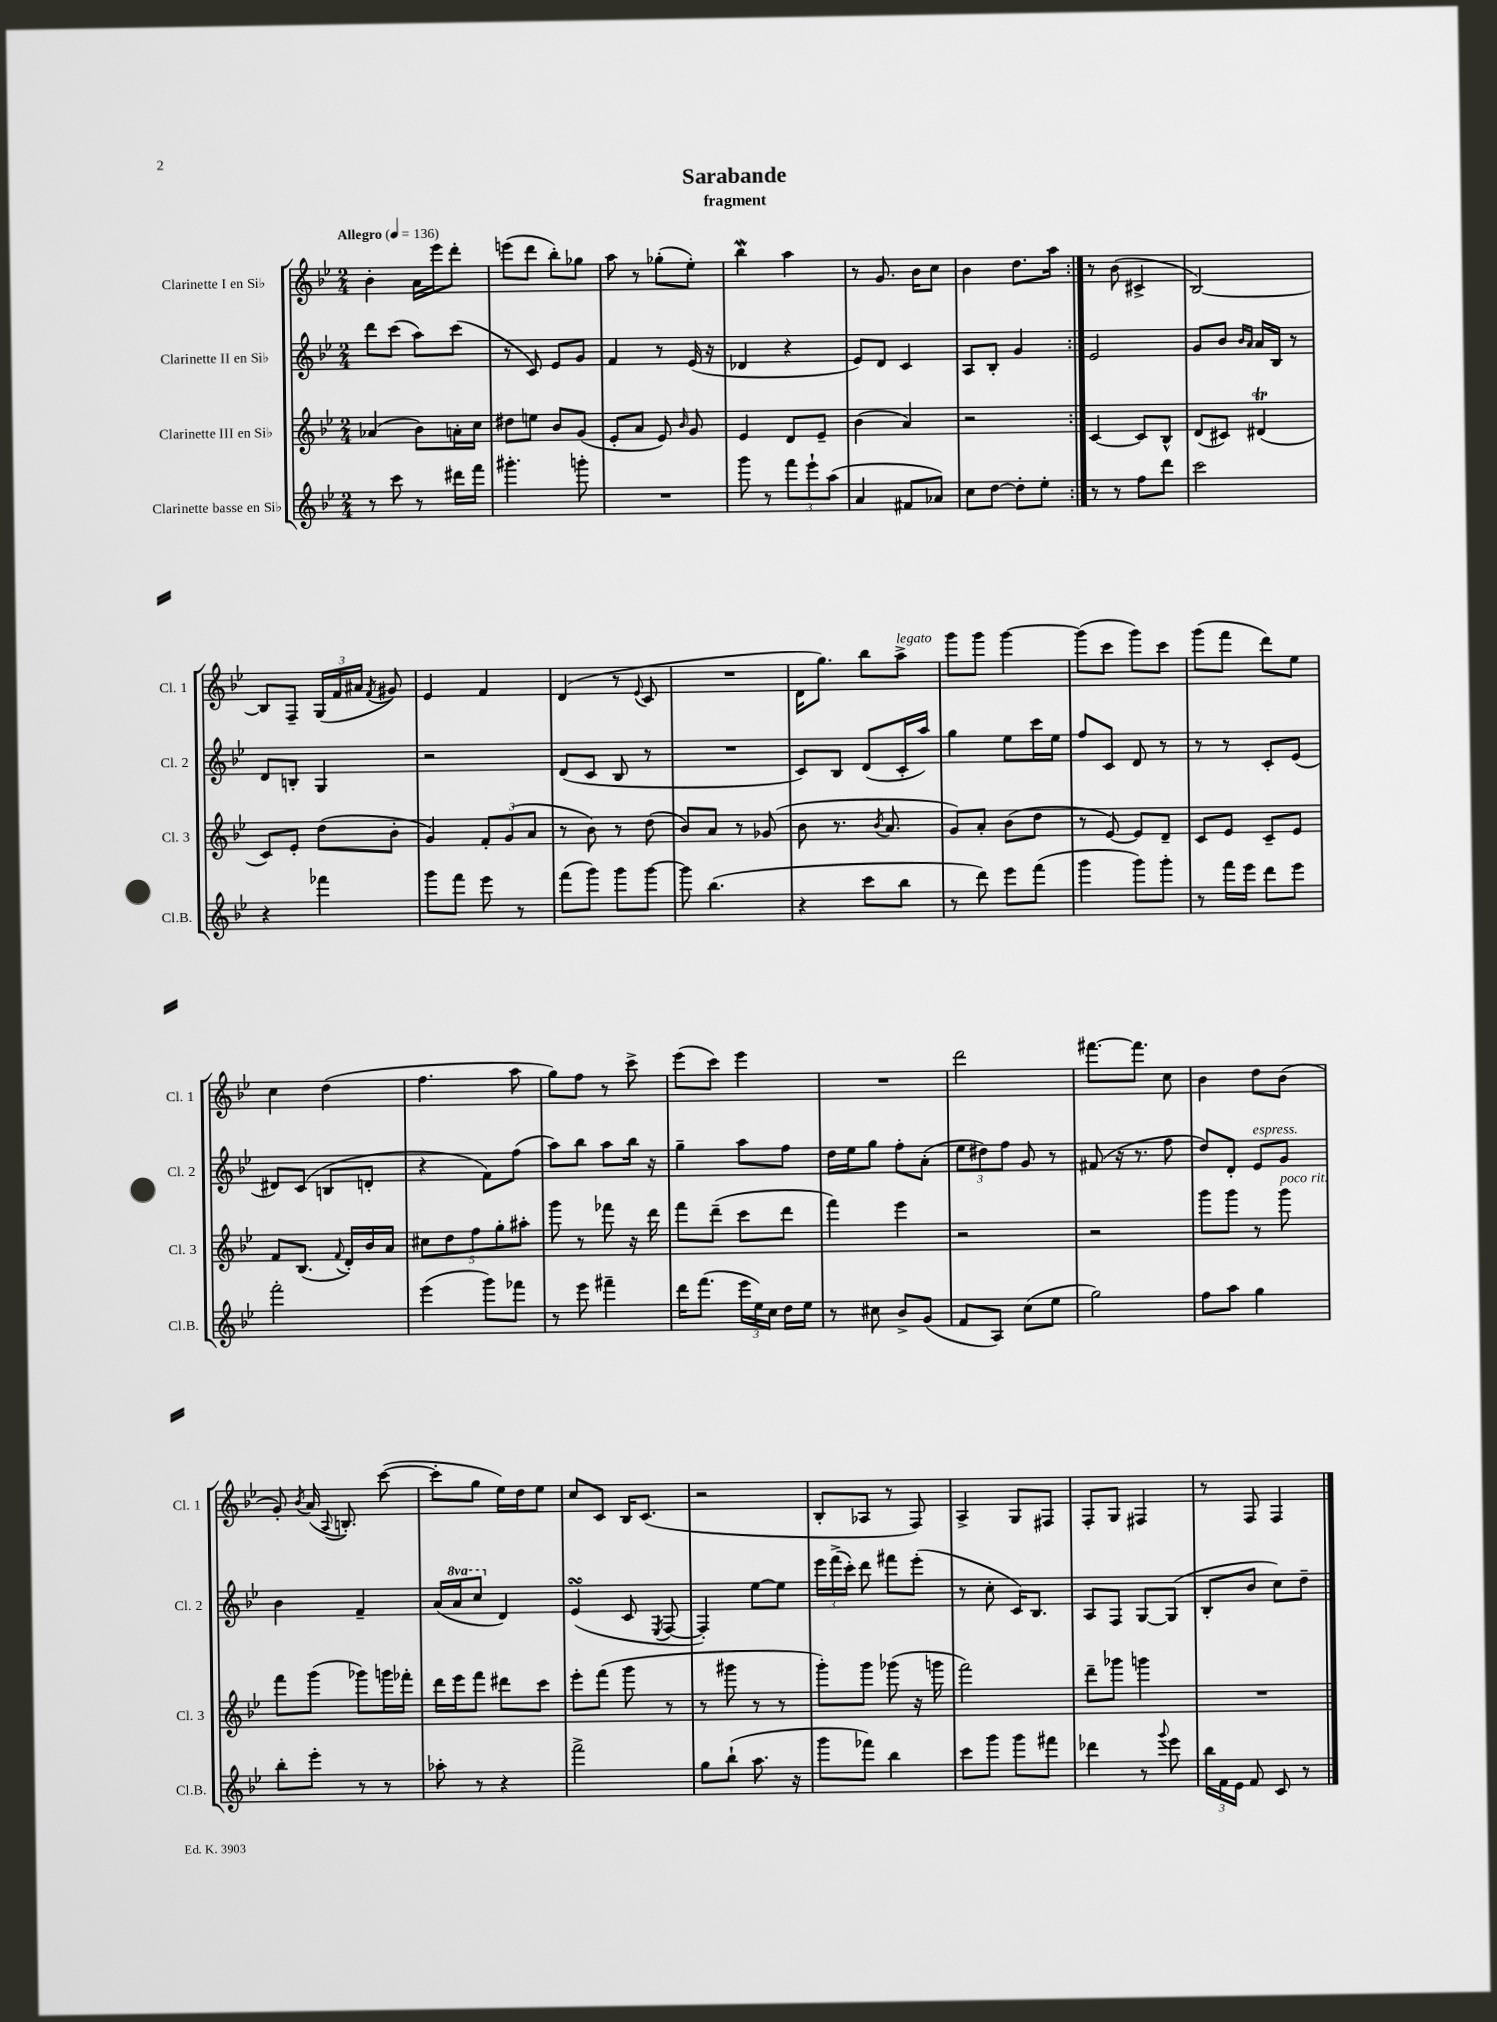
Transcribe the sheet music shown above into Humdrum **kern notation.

**kern	**kern	**kern	**kern
*staff4	*staff3	*staff2	*staff1
*clefG2	*clefG2	*clefG2	*clefG2
*k[b-e-]	*k[b-e-]	*k[b-e-]	*k[b-e-]
*M2/4	*M2/4	*M2/4	*M2/4
*MM136	*MM136	*MM136	*MM136
8r	(4a-	8ddd	4b-'
8ccc	.	(8ccc	.
8r	8b-)	8aa)	16a
.	.	.	16eee-
16ddd#	16a'	(8ccc	8ddd'
16fff	16cc	.	.
=	=	=	=
4.ggg#'	8dd#	8r	(8eee
.	8ee	8c)	8ddd
.	8b-	8e-	8bb-')
8ggg'	(8g	8g	8gg-
=	=	=	=
2r	8e-'	4f	8aa
.	8a	.	8r
.	8e-)	8r	(8gg-'
.	16qqb-	.	.
.	8g	(16e-	8ee-')
.	.	16r	.
=	=	=	=
8ggg	4e-	4d-	4bb-
8r	.	.	.
12fff	8d	4r	4aa
12eee-`	.	.	.
.	8e-~	.	.
(12aa	.	.	.
=	=	=	=
4a	(4b-	8e-)	8r
.	.	8d	8.g
8f#	4a)	4c	.
.	.	.	16b-
8a-)	.	.	8cc
=	=	=	=
8cc	2r	8A	4b-
[8dd	.	8B-'	.
8dd']	.	4g	8.dd
8ee-'	.	.	.
.	.	.	16aa
=:|!	=:|!	=:|!	=:|!
8r	[4c	2e-	8r
8r	.	.	(8b-
8ff	8c]	.	4c#^
8ddd	8B-^^	.	.
=	=	=	=
2ccc	(8d	8g	[2B-)
.	8c#)	8b-	.
.	.	16qqb-	.
.	.	16qqa	.
.	(4d#	16a	.
.	.	16B-	.
.	.	8r	.
=	=	=	=
4r	8c)	8d	8B-]
.	8e-'	8B'	8F~
4fff-	(8dd	4G	(24G
.	.	.	24f
.	.	.	24a#
.	.	.	8qf
.	8b-'	.	8g#)
=	=	=	=
8ggg	4g)	2r	4e-
8fff	.	.	.
8eee-	12f'	.	4f
.	(12g	.	.
8r	.	.	.
.	12a	.	.
=	=	=	=
(8fff	8r	(8d	(4d
8ggg)	8b-)	8c	.
8ggg	8r	8B-	8r
.	.	.	8qqe-
[8ggg	(8dd	8r	8c
=	=	=	=
8ggg]	8b-)	2r	2r
(4.bb-	8a	.	.
.	8r	.	.
.	(8g-	.	.
=	=	=	=
4r	8b-	8c)	16d
.	.	.	8.gg)
.	8.r	8B-	.
8ccc	.	(8d	8bb-
.	8qb-	.	.
.	8.a	.	.
8bb-	.	16c'	8aa^
.	.	16aa)	.
=	=	=	=
8r	8g)	4gg	8ggg
8ddd)	8a'	.	8ggg
8eee-	(8b-	8ee-	[4ggg
(8fff	8dd	16ccc	.
.	.	16ee-	.
=	=	=	=
4ggg	8r	8ff	(8ggg]
.	[8e-)	8c	8ccc
8ggg)	8e-]	8d	8ggg)
8ggg'	8d~	8r	8ccc
=	=	=	=
8r	8c	8r	(8ggg
16fff	8e-	8r	8fff
16eee-	.	.	.
8ddd	8c~	8c'	8ddd)
8eee-	8e-	(8e-	8ee-
=	=	=	=
2fff'	8f	8d#)	4cc
.	(8.B-	(8c	.
.	.	8B	(4dd
.	8qqf	.	.
.	16d')	.	.
.	16b-	8d'	.
.	16a	.	.
=	=	=	=
(4eee-	10cc#	4r	4.ff
.	10dd	.	.
.	10ff	.	.
8ggg)	.	8f)	.
.	10gg'	.	.
8fff-	.	(8ff	8aa
.	10aa#'	.	.
=	=	=	=
8r	8ggg	8aa)	8gg)
8eee-	8r	8bb-	8ff
4fff#~	8fff-	8aa	8r
.	16r	16bb-	8ccc^
.	16ddd	16r	.
=	=	=	=
16ddd	8fff	4gg~	(8eee-
(8.fff	.	.	.
.	(8ddd~	.	8ccc)
24eee-	8ccc	8aa	4eee-
24ee-)	.	.	.
24cc	.	.	.
16dd	8ddd	8ff	.
16ee-	.	.	.
=	=	=	=
8r	4fff)	16dd	2r
.	.	16ee-	.
8cc#	.	8gg	.
8b-^	4eee-	8ff'	.
(8g	.	(8a'	.
=	=	=	=
8f	2r	12ee-	2ddd
.	.	12dd#)	.
8A)	.	.	.
.	.	12ff	.
(8cc	.	8g	.
8ee-	.	8r	.
=	=	=	=
2gg)	2r	(8f#	[8.fff#
.	.	16r	.
.	.	8.r	8.fff#]
.	.	8ff	8cc
=	=	=	=
8ff	8ggg	8dd)	4b-
8aa	8ggg	8d'	.
4gg	8r	8e-	8dd
.	8ggg	8g	(8b-
=	=	=	=
8bb-'	8fff	4b-	8g')
.	.	.	8qb-
8eee-'	(8ggg	.	(16a
.	.	.	8qqA
.	.	.	8.B')
8r	8ggg-)	4f~	.
8r	16ggg	.	([8ccc
.	16fff-'	.	.
=	=	=	=
8aa-'	16ddd	(16a	8ccc']
.	16eee-	16aa	.
8r	8fff	8ccc	8gg
4r	8ddd#	4d)	16ee-)
.	.	.	16dd
.	8ccc	.	8ee-
=	=	=	=
2fff^	8eee-'	(4e-	8cc
.	(8fff	.	8c
.	8ggg	8c	16B-
.	.	.	(8.c
.	.	8qE-	.
.	8r	[8F	.
=	=	=	=
8gg	8r	4F'])	2r
(8bb-`	8ggg#	.	.
8.aa	8r	[8ee-	.
.	8r	8ee-]	.
16r	.	.	.
=	=	=	=
8ggg	8ggg')	24eee-	8B-'
.	.	(24fff^	.
.	.	24ccc')	.
8fff-)	8ggg	8ddd	8A-
4bb-	(8ggg-	8fff#	8r
.	16r	(8eee-'	8F)
.	16ggg	.	.
=	=	=	=
8ccc	2fff)	8r	4A^
8ggg	.	8cc'	.
8ggg	.	16c)	8G
.	.	8.B-	.
8fff#	.	.	8F#
=	=	=	=
4ddd-	8ddd~	8A	8F'
.	8ggg-	8F	8G
8r	4ggg	[8G	4F#
8qqggg	.	.	.
8eee-	.	(8G]	.
=	=	=	=
24bb-	2r	8B-'	8r
24f	.	.	.
24e-	.	.	.
8f	.	8b-	8F
8c	.	8cc)	4F
8r	.	8dd~	.
==	==	==	==
*-	*-	*-	*-
